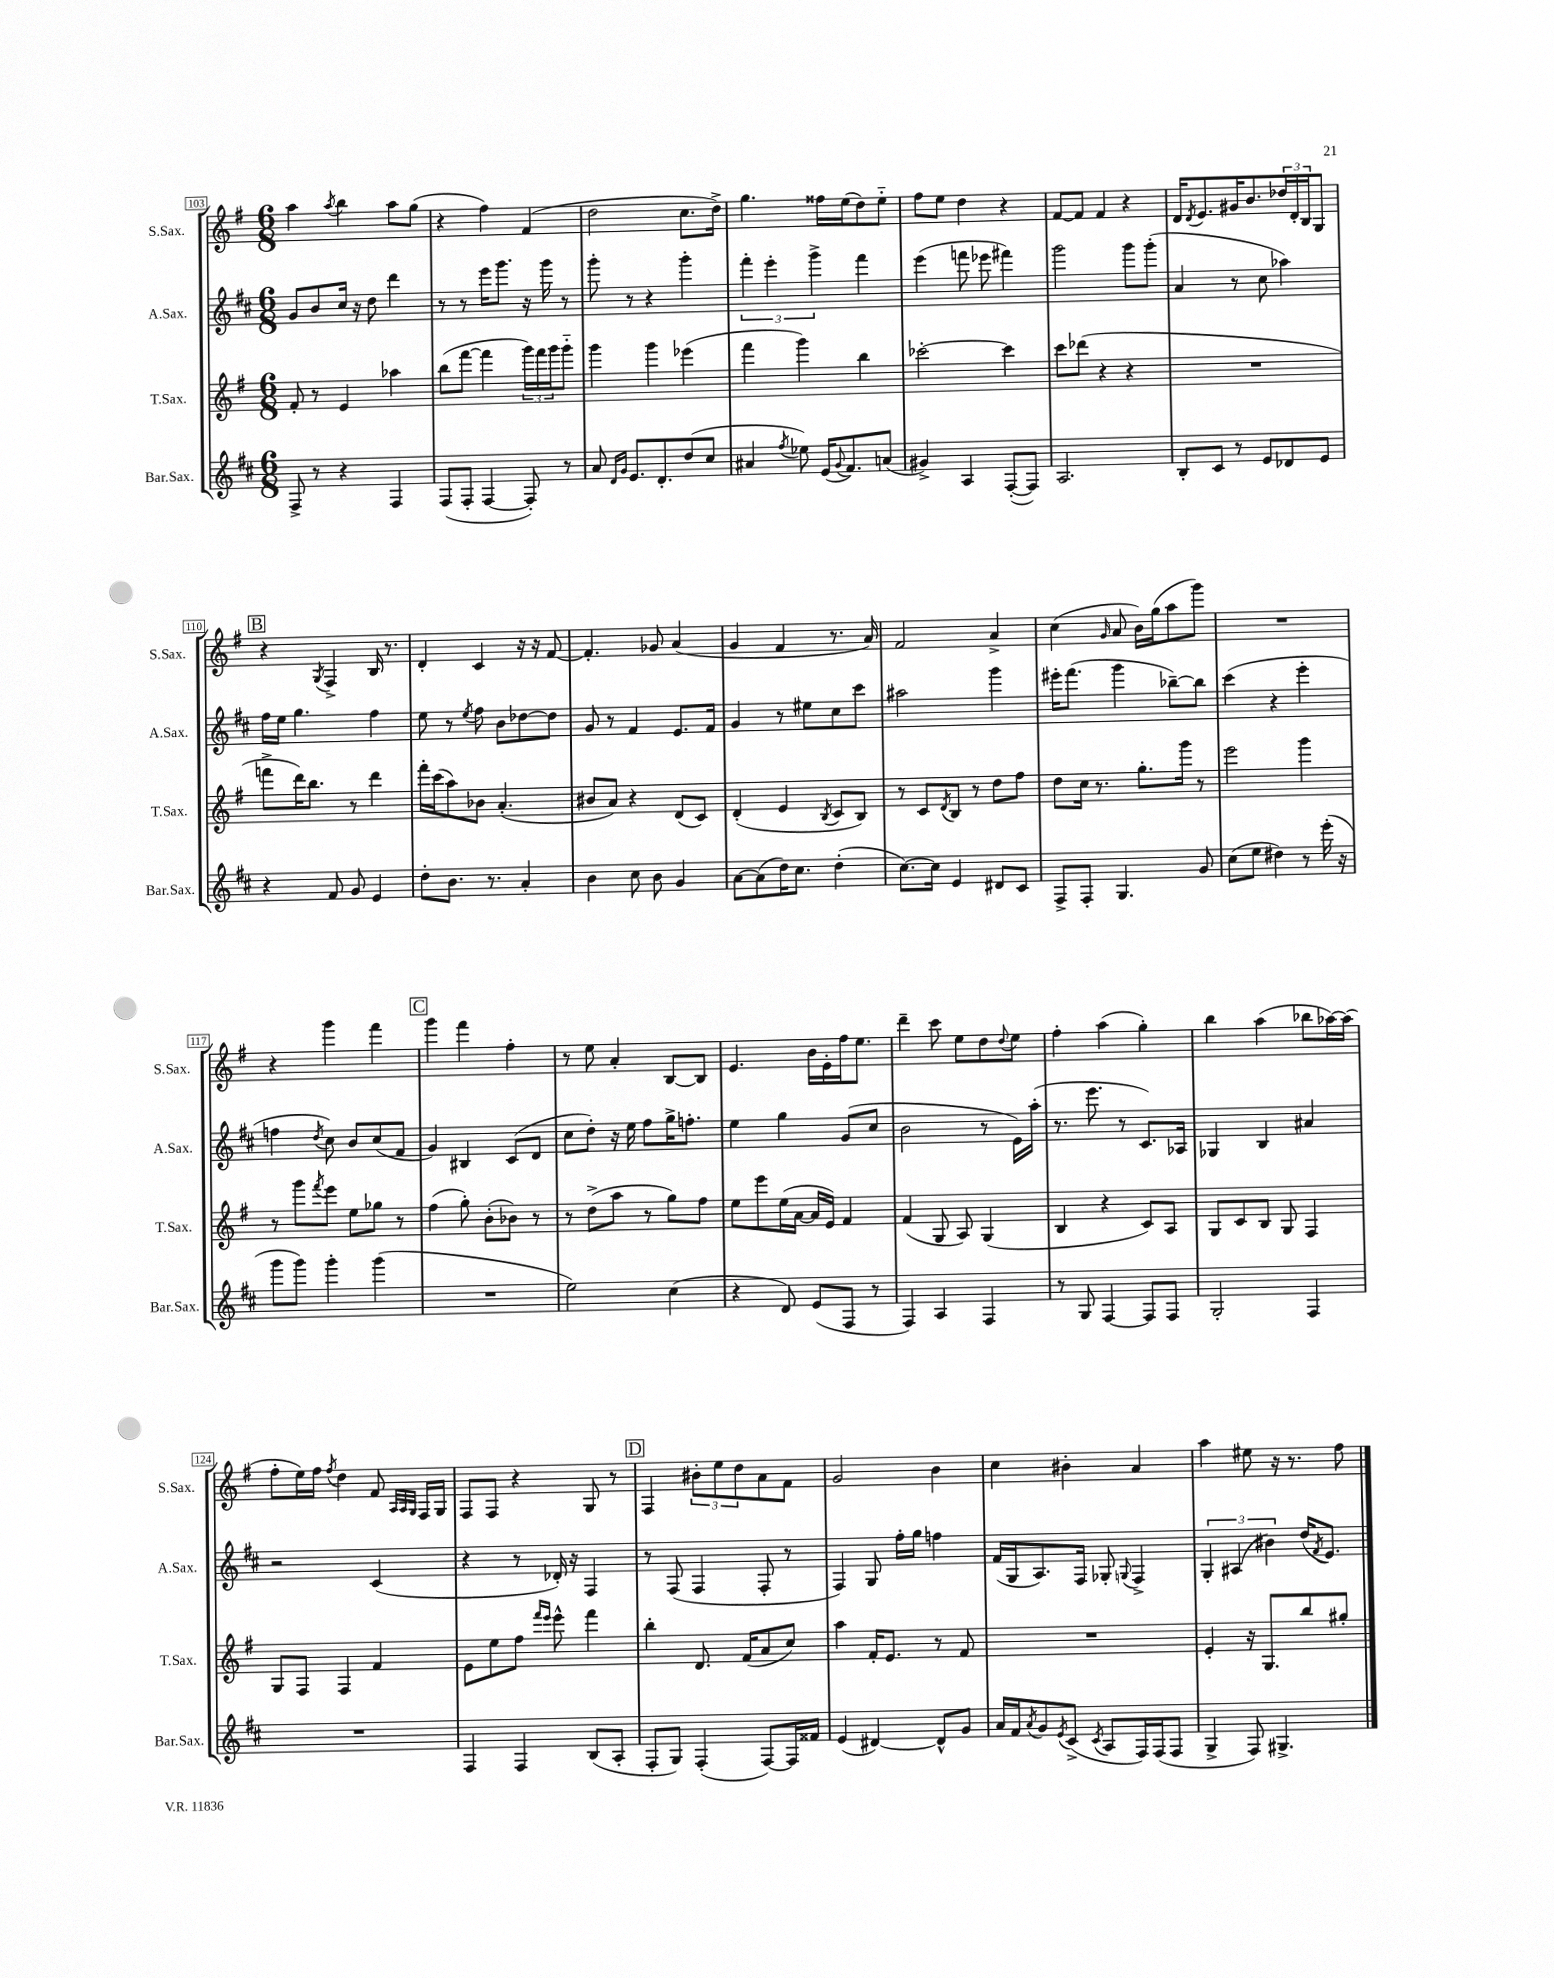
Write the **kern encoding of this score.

**kern	**kern	**kern	**kern
*staff4	*staff3	*staff2	*staff1
*clefG2	*clefG2	*clefG2	*clefG2
*k[f#c#]	*k[f#]	*k[f#c#]	*k[f#]
*M6/8	*M6/8	*M6/8	*M6/8
8F#^	8f#'	8g	4aa
8r	8r	8b	.
.	.	.	8qaa
4r	4e	16cc#	4bb
.	.	16r	.
.	.	8dd	.
4F#	4aa-	4ddd	8aa
.	.	.	(8gg
=	=	=	=
(8F#	(8bb	8r	4r
8F#'	[8fff#	8r	.
[4F#	4fff#]	16eee	4ff#)
.	.	8.ggg	.
8F#'])	24ggg)	16r	(4f#
.	24fff#	.	.
.	.	16ggg	.
.	24ggg	.	.
8r	8ggg'~	8r	.
=	=	=	=
8a	4ggg	8ggg'	2dd
16qqd	.	.	.
16qqg	.	.	.
8.e	.	8r	.
.	4ggg	4r	.
8.d'	.	.	.
(8dd	(4eee-	4ggg'	8.cc
8cc#	.	.	.
.	.	.	16dd^)
=	=	=	=
4a#	4fff#	6fff#'	4.gg
.	.	6eee'	.
8qff#	.	.	.
8ee-)	4ggg)	.	.
.	.	6ggg^	.
(16e	.	.	16ff##
8qqg	.	.	.
8.f#)	.	.	(16ee
.	4bb	4fff#	8dd)
(8a	.	.	8ee'~
=	=	=	=
4g#^)	[2ccc-'	(4eee	8ff#
.	.	.	8ee
4A	.	8fff	4dd
.	.	8eee-	.
([8F#'	4ccc-]	4fff#)	4r
8F#])	.	.	.
=	=	=	=
2.A	8ccc	2ggg	[8f#
.	(8ddd-	.	8f#]
.	4r	.	4f#
.	4r	8ggg	4r
.	.	(8ggg'	.
=	=	=	=
8B'	2.r	4a	16d
.	.	.	8qd
.	.	.	8.e
8c#	.	.	.
8r	.	8r	16g#
.	.	.	8.b
8e	.	8cc#	.
8d-	.	4aa-)	24dd-
.	.	.	24d'
.	.	.	24B
8e	.	.	8G
=	=	=	=
4r	8fff^	16ff#	4r
.	.	16ee	.
.	16ddd)	4.gg	.
.	8.bb	.	.
.	.	.	8qG
8f#	.	.	4F#^
8g	8r	.	.
4e	4ddd	4ff#	16B
.	.	.	8.r
=	=	=	=
8dd'	16fff#'	8ee	4d'
.	(16ccc	.	.
8.b	8aa)	8r	.
.	.	8qee	.
.	8b-	8ff#	4c
8.r	.	.	.
.	(4.a'	8b	.
4a'	.	[8dd-	16r
.	.	.	16r
.	.	8dd-]	[8f#
=	=	=	=
4b	8b#	8g	4.f#']
.	8a)	8r	.
8cc#	4r	4f#	.
8b	.	.	8g-
4g	(8d	8.e	(4a
.	8c)	.	.
.	.	16f#	.
=	=	=	=
[8a	(4d'	4g	4g
(8a]	.	.	.
16dd)	4e	8r	4f#
8.cc#	.	.	.
.	.	8ee#	.
.	8qB	.	.
(4dd'	8c	8cc#	8.r
.	8B)	8ccc#	.
.	.	.	16a)
=	=	=	=
[8.cc#)	8r	2aa#	2f#
.	8c	.	.
16cc#]	.	.	.
.	8qd	.	.
4e	8B	.	.
.	8r	.	.
8d#	8dd	4ggg	4a^
8c#	8ff#	.	.
=	=	=	=
8F#^	8dd	16eee#'	(4cc
.	.	(8.fff#	.
8F#'	16cc	.	.
.	8.r	.	.
.	.	.	16qqg
4.G	.	4ggg	8a
.	8.gg'	.	16b)
.	.	.	(16gg
.	.	[8bb-~)	8aa
.	16ggg	.	.
8g	8r	8bb-]	8ggg)
=	=	=	=
(8cc#	2eee	(4ccc#	2.r
8ee	.	.	.
4dd#)	.	4r	.
8r	4ggg	4eee'	.
(16eee'	.	.	.
16r	.	.	.
=	=	=	=
8ggg	8r	4ff	4r
8ggg)	8ggg	.	.
.	8qfff#	8qdd	.
4ggg'	8eee	8cc#)	4ggg
.	8ee	8b	.
(4ggg	8gg-	(8cc#	4fff#
.	8r	8f#	.
=	=	=	=
2.r	(4ff#	4g)	4ggg
.	8gg')	4B#	4fff#
.	(8b'	.	.
.	8b-)	(8c#	4ff#'
.	8r	8d	.
=	=	=	=
2ee)	8r	8cc#	8r
.	(8dd^	8dd')	8ee
.	8aa	16r	4a'
.	.	16ee	.
.	8r	8ff#	.
(4cc#	8gg)	16gg^	[8B
.	.	8.ff'	.
.	8ff#	.	8B]
=	=	=	=
4r	8ee	4ee	4.e
.	8eee	.	.
8d)	(16ee	4gg	.
.	[16a	.	.
(8e	16a]	.	16b
.	16e)	.	16e'
8F#	4f#	(8g	16ff#
.	.	.	8.ee
8r	.	8cc#	.
=	=	=	=
4F#)	(4f#	2b	4ddd~
4A	8G	.	8ccc
.	8A)	.	8ee
4F#	(4G	8r	8dd
.	.	.	8qqdd
.	.	16e)	8ee
.	.	(16aa'	.
=	=	=	=
8r	4B	8.r	4ff#'
8G	.	.	.
.	.	8.eee	.
[4F#	4r	.	(4aa
.	.	8r	.
8F#]	8c)	8.c#)	4gg')
8F#	8A	.	.
.	.	16A-	.
=	=	=	=
2G'	8G	4G-	4bb
.	8c	.	.
.	8B	4B	(4aa
.	8G	.	.
4F#	4F#	4a#	8bb-
.	.	.	[16aa-)
.	.	.	(16aa-]
=	=	=	=
2.r	8G	2r	8ff#'
.	8F#	.	16ee)
.	.	.	16ff#
.	.	.	8qff#
.	4F#	.	4dd
.	4f#	(4c#	8f#
.	.	.	32qqA
.	.	.	32qqA
.	.	.	32qqG
.	.	.	16F#
.	.	.	16G
=	=	=	=
4F#	8e	4r	8F#
.	8ee	.	8F#
4F#	8ff#	8r	4r
.	16qqfff#	.	.
.	16qqeee	.	.
.	8eee^^	16d-')	.
.	.	16r	.
(8B	4fff#	4F#	8G
8A'	.	.	8r
=	=	=	=
8F#'	4bb'	8r	4F#
8G)	.	(8F#	.
(4F#'	8.d	4F#	12b#'
.	.	.	12ee
.	.	.	12dd
.	(16f#	.	.
[8F#)	8a	8F#'	8a
16F#]	8cc)	8r	8f#
16f##	.	.	.
=	=	=	=
(4e	4aa	4F#)	2g
[4d#)	16f#'	8G	.
.	8.e	.	.
.	.	16ff#'	.
.	.	16gg	.
8d#^^]	8r	4ff	4b
8g	8f#	.	.
=	=	=	=
16a	2.r	(16f#	4cc
16f#	.	16G	.
8qa	.	.	.
8g	.	8.A)	.
8qe	.	.	.
(8c#^	.	.	4b#'
.	.	16F#	.
8qc#	.	.	.
8A	.	8G-'	.
.	.	8qqG	.
16F#)	.	4F#^	4a
(16F#	.	.	.
8F#	.	.	.
=	=	=	=
4G^	4e'	6G'	4aa
.	.	(6A#	.
8F#)	16r	.	8ee#
.	8.G	.	.
.	.	6b#)	.
4.G#^	.	.	16r
.	.	.	8.r
.	8bb	(16dd	.
.	.	8qf#	.
.	.	8.e)	.
.	8gg#'	.	8ff#
==	==	==	==
*-	*-	*-	*-
